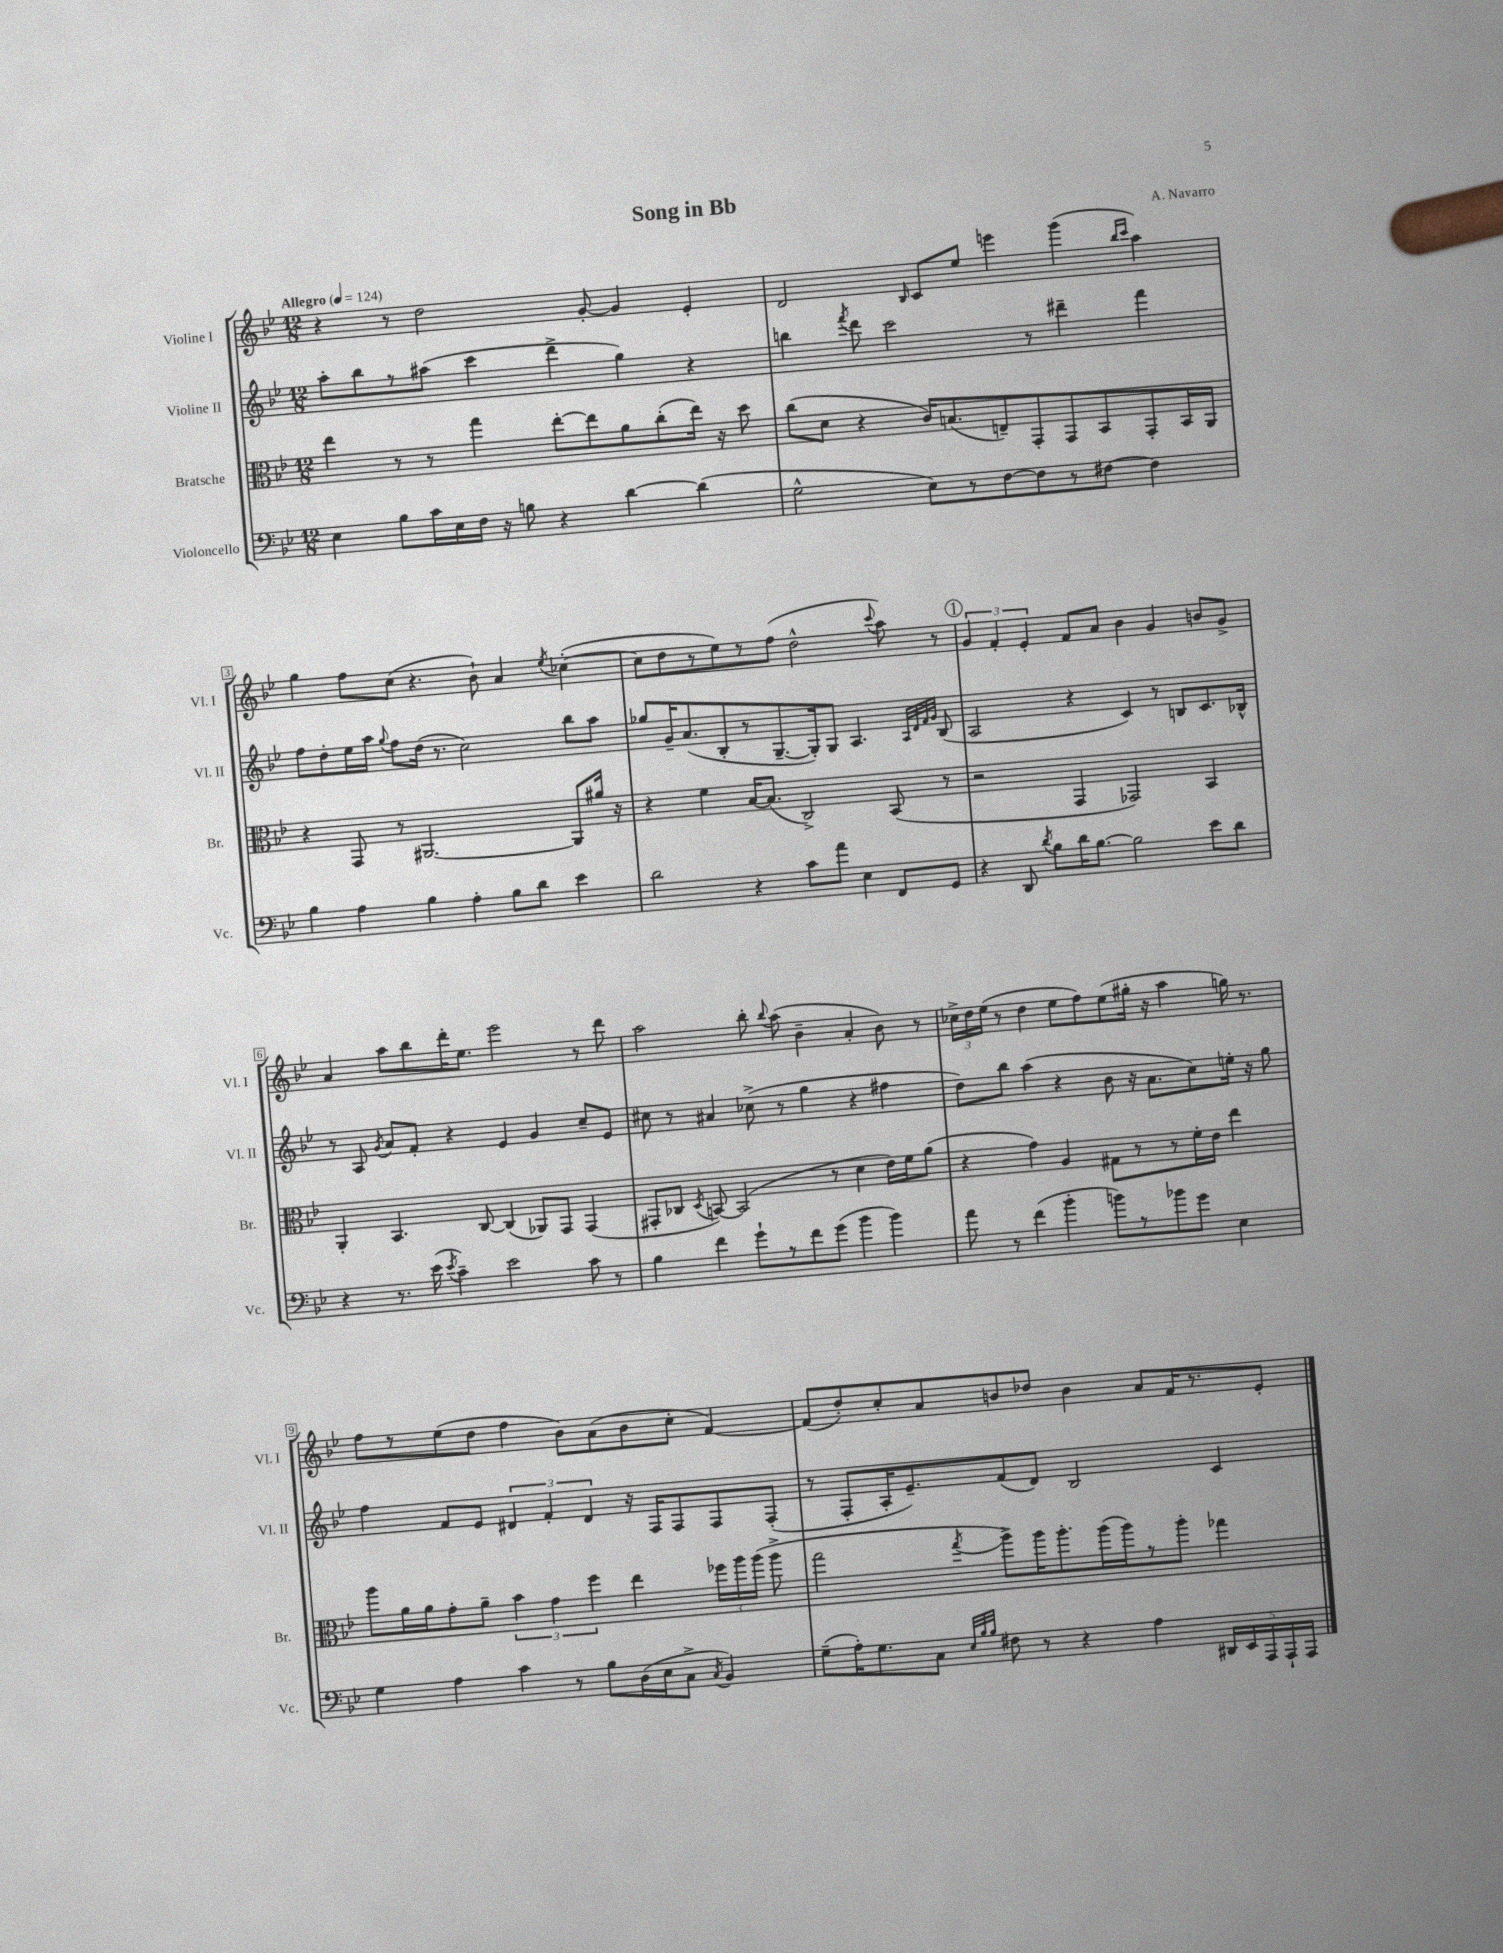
\header { title = "Song in Bb" composer = "A. Navarro" }
<<
\new StaffGroup <<
\new Staff = "s0" \with { instrumentName = "Violine I" shortInstrumentName = "Vl. I" } {
    \clef treble \key bes \major \numericTimeSignature \time 12/8 \tempo "Allegro" 4 = 124
    \autoBeamOff r4 r8 d''2 g'8~-. g'4 ees'4-. |
    d'2 \grace { bes16 } c'8[ ees''8] e'''4 g'''4( \grace { bes''16[ c'''16] } a''4) |
    g''4 f''8[ c''8]( r4. bes'8-!) a'4 \acciaccatura { ees''8 } ces''4~-.( |
    ces''8[ d''8 r8 ees''8) r8 f''8]( d''2-^ \appoggiatura { c'''8 } a''8) r8 |
    \mark \markup { \circle "1" } \tuplet 3/2 { g'4 f'4-. ees'4-. } f'8[ a'8] bes'4 g'4 b'8[ g'8]-> |
    a'4 a''8[ bes''8 d'''16-. ees''8.] ees'''2 r8 d'''8 |
    a''2 bes''8-. \appoggiatura { bes''8 } a''8( bes'4-- a'4-. bes'8) r8 |
    \tuplet 3/2 { ces''16[-> d''16 ees''16]( } r8 d''4 ees''8[ f''8) ees''8( gis''16]-. r16 a''4 g''16) r8. |
    f''8[ r8 ees''8( d''8] f''4 bes'8[) a'8( bes'8 c''8]-. f'4~) |
    f'8[( d''8-.) c''8-. a'8 b'8 des''8] b'4 a'8[ f'16 r8. ees'8]-. \bar "|." |
}
\new Staff = "s1" \with { instrumentName = "Violine II" shortInstrumentName = "Vl. II" } {
    \clef treble \key bes \major \numericTimeSignature \time 12/8
    \autoBeamOff a''8[-. bes''8 r8 ais''8]( c'''4 d'''4-> g''4) r4 |
    b''4 \acciaccatura { f'''8 } d'''8 c'''2 r8 dis'''4-- f'''4 |
    f''8[ d''8-. ees''16 a''16] \appoggiatura { g''8 } f''8[ d''16]( r8. c''2) bes''8[ a''8] |
    ges''8[ g'16-- a'8.( bes8-. r8 g8.~-- g16-.) g8] a4. \grace { a32[ d'32 f'32 g'32] } bes8( |
    \mark \markup { \circle "1" } a2 r4 c'4) r8 b8[ c'8. bes16]-^ |
    r8 a8 \acciaccatura { g'8 } a'8[ f'8]-. r4 ees'4 g'4 c''8[-- ees'8] |
    cis''8 r8 ais'4 ces''8->( r8 g''4 r4 fis''4 |
    d''8[) bes''8] a''4( r4 bes'8 r16 a'8.[ c''8) e''16]-. r16 g''8 |
    f''4 f'8[ ees'8] \tuplet 3/2 { dis'4 f'4-. dis'4 } r16 f16[ f8 f8 f8]-.( |
    r8 f8[-. a16-. ees'8.--) f'8( d'8]) bes2 c'4 \bar "|." |
}
\new Staff = "s2" \with { instrumentName = "Bratsche" shortInstrumentName = "Br." } {
    \clef alto \key bes \major \numericTimeSignature \time 12/8
    \autoBeamOff ees''4 r8 r8 g''4 ees''8[~-. ees''8 a'8 c''8-.( ees''16]) r16 d''8 |
    c''8[( d'8] r4 c'16[) b8.( e8--) g,8-. g,8 bes,8 g,8-. bes,16 a,16] |
    r4 g,8 r8 ais,2.~ ais,8[ ais'16] r16 |
    r4 f'4 bes16[~ bes8.]( c2->) bes,8( r8 |
    \mark \markup { \circle "1" } r2 g,4 ges,2) bes,4 |
    a,4-. bes,4. c8~ c4( aes,8[) g,8] g,4( |
    gis,8[-. ces8] \acciaccatura { d8 } b,8~) b,2( r8 d'4 ees'16[) f'16 a'8]( |
    r4 g'4) a4 gis8[ r8 r8 f'16-. ees'16] ees''4 |
    a''8[ a'16 a'16 g'8-. a'8]-- \tuplet 3/2 { bes'4 g'4 f''4 } ees''4 \tuplet 3/2 { fes''16[ a''16 a''16]( } a''8-> |
    g''2 \acciaccatura { g''8 } a''8[->) a''16 a''8.-. a''16( a''16) r8 a''8]-. ges''4 \bar "|." |
}
\new Staff = "s3" \with { instrumentName = "Violoncello" shortInstrumentName = "Vc." } {
    \clef bass \key bes \major \numericTimeSignature \time 12/8
    \autoBeamOff ees4 bes8[ c'16 ees16 f16] r16 b8 r4 d'4~ d'4( |
    g2-^ ees8[) r8 f8~ f8 r8 fis8]~ fis4 |
    bes4 a4 bes4 a4-. bes8[ d'8] ees'4 |
    d'2 r4 c'8[ a'8] ees4 f,8[ g,8] |
    \mark \markup { \circle "1" } r4 d,8 \acciaccatura { d'8 } bes8[ d'16 bes8.]~ bes2 ees'8[ d'8] |
    r4 r8. ees'16( \acciaccatura { ees'8 } c'4--) ees'2 c'8 r8 |
    bes4 f'4 g'8[-! r8 f'8 g'8]( bes'4 bes'4) |
    a'8 r8 f'4( bes'4-. b'8[) r8 bes'8 g'8] ees4 |
    g4 a4 c'4 r8 bes8[ d16( ees16 c8]-> \acciaccatura { c8 } bes,4) |
    g8[--( a16-.) g8. c8] \grace { ees32[ bes32 bes32] } fis8 r8 r4 a4 \tuplet 5/4 { dis,16[ ees,16 a,,16 a,,16-! a,,16] } \bar "|." |
}
>>
>>
\layout { \context { \Score \override BarNumber.stencil = #(make-stencil-boxer 0.1 0.3 ly:text-interface::print) } }
